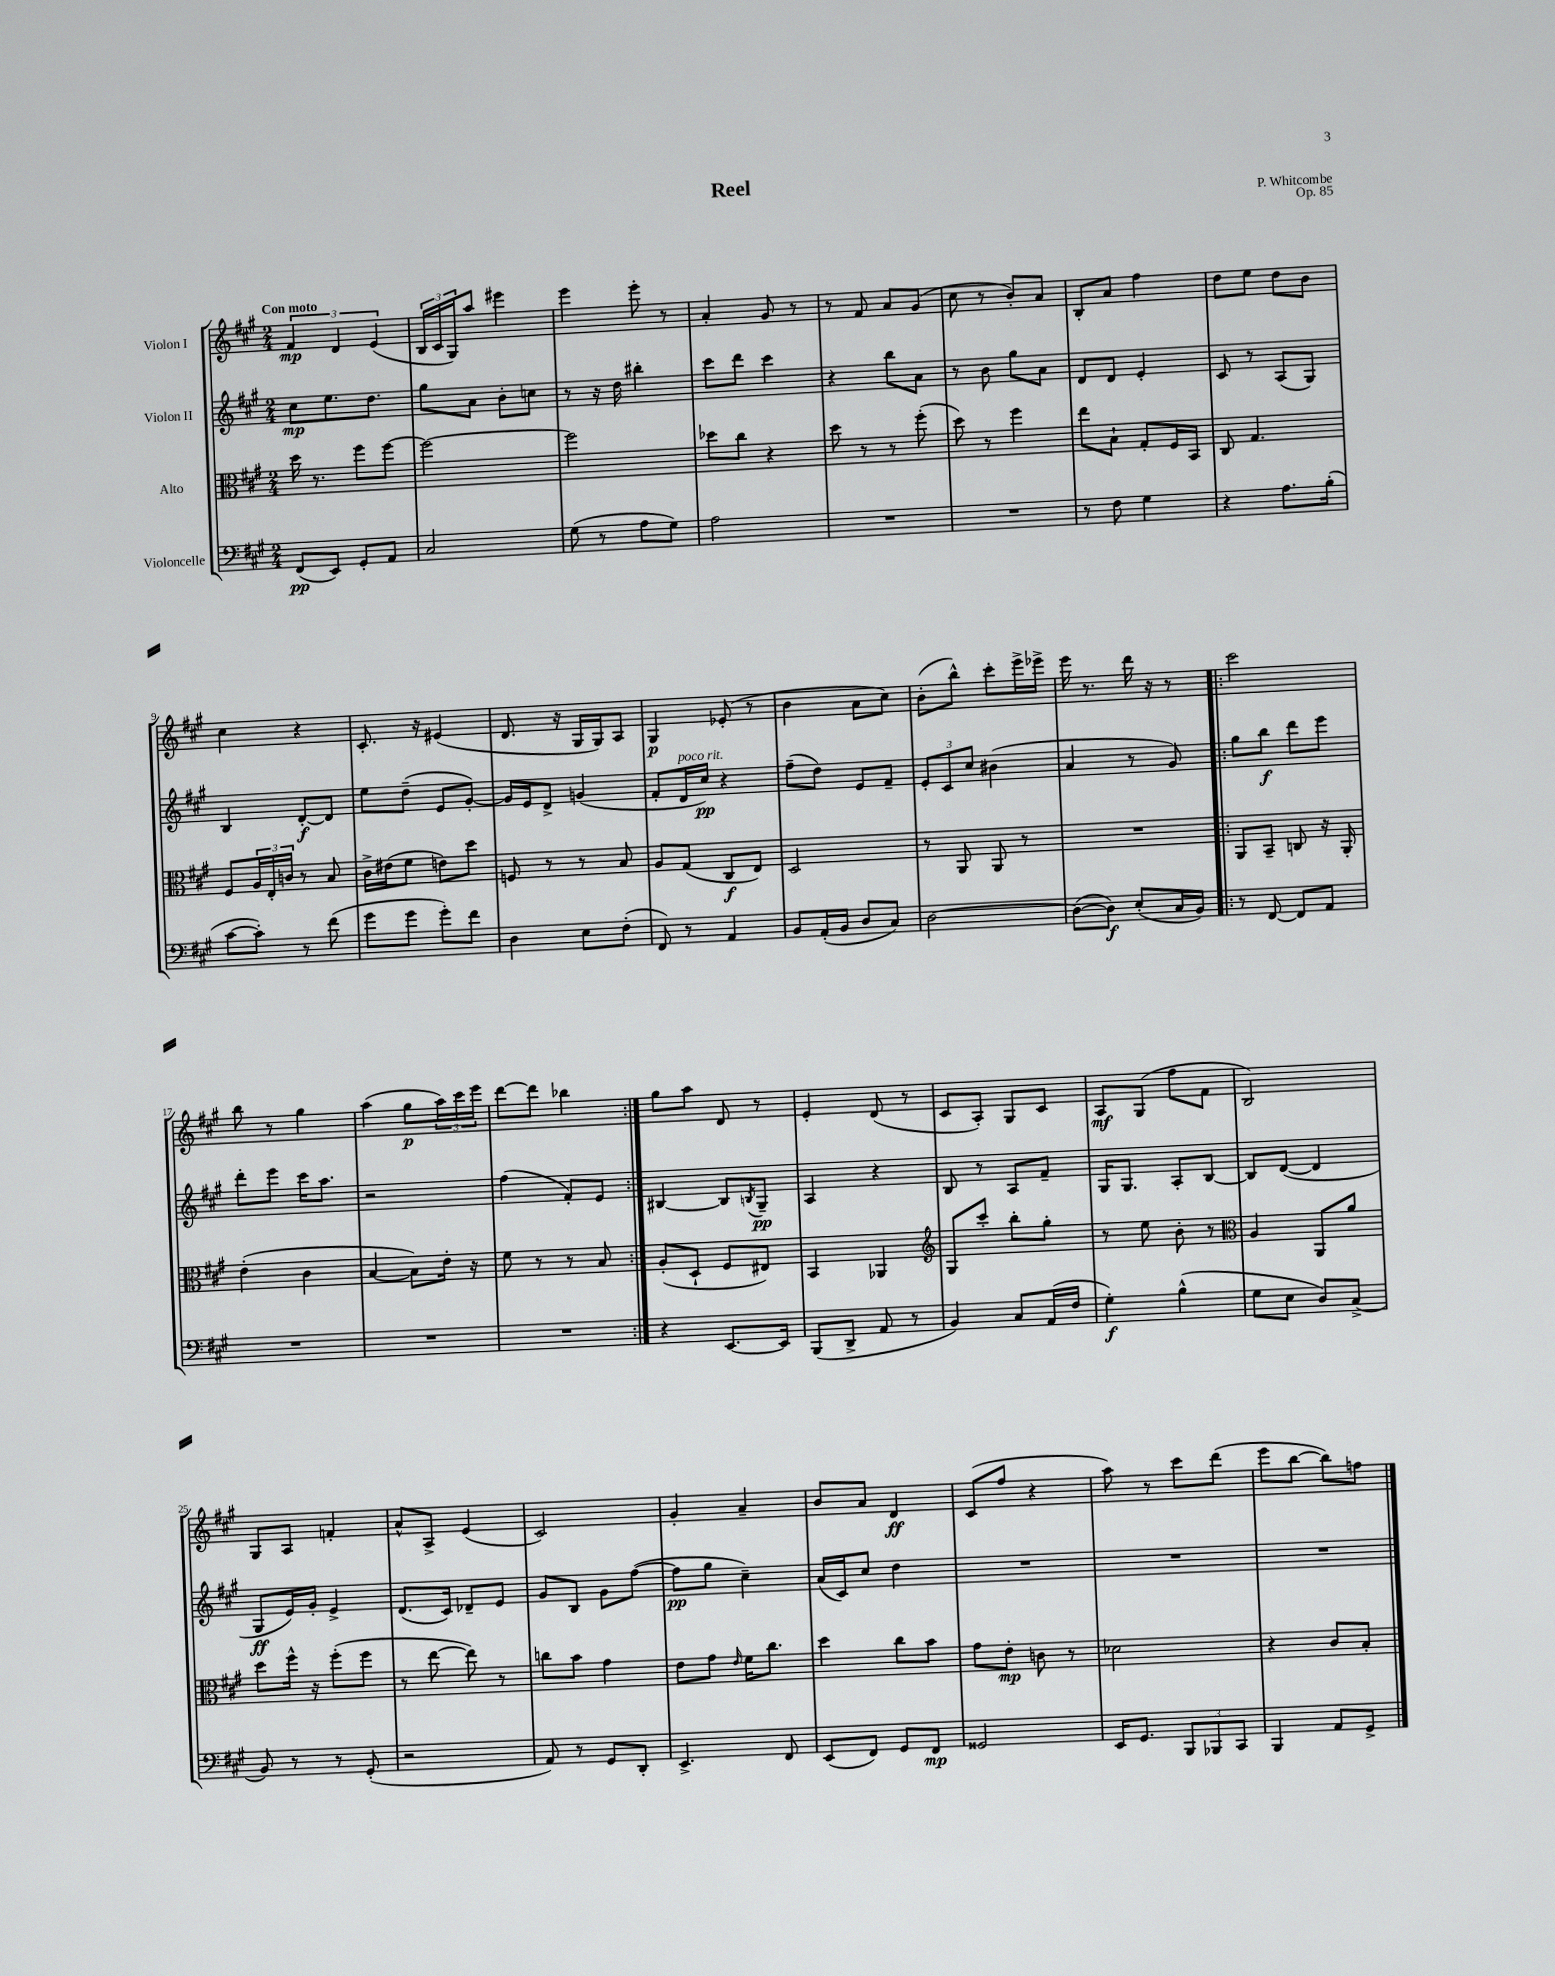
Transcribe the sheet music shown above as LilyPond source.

\header { title = "Reel" composer = "P. Whitcombe" opus = "Op. 85" }
<<
\new StaffGroup <<
\new Staff = "s0" \with { instrumentName = "Violon I" } {
    \clef treble \key a \major \numericTimeSignature \time 2/4 \tempo "Con moto"
    \tuplet 3/2 { fis'4\mp d'4 e'4( } |
    \tuplet 3/2 { b16 cis'16 gis16) } a''8 eis'''4 |
    e'''4 e'''8-. r8 |
    a'4-. gis'8 r8 |
    r8 fis'8 a'8 gis'8( |
    cis''8 r8 b'8-.) a'8 |
    b8-. a'8 fis''4 |
    d''8 e''8 d''8 b'8 |
    cis''4 r4 |
    cis'8.-. r16 eis'4( |
    d'8. r16 gis16 gis16) a8 |
    gis4\p ees'8-.( r8 |
    b'4 a'8 cis''8) |
    b'8-.( b''8-^) cis'''8-. e'''16-> ees'''16-> |
    e'''16 r8. d'''16 r16 r8 |
    \repeat volta 2 { cis'''2 |
    b''8 r8 gis''4 |
    a''4( gis''8\p \tuplet 3/2 { a''16) cis'''16 e'''16 } |
    d'''8~ d'''8 bes''4 | }
    gis''8 a''8 d'8 r8 |
    e'4-. d'8( r8 |
    cis'8 a8-.) gis8 cis'8 |
    a8\mf gis8( fis''8 fis'8 |
    b2) |
    gis8 a8 f'4-. |
    a'8-^ a8-> e'4( |
    cis'2) |
    gis'4-. a'4-- |
    b'8 a'8 d'4\ff |
    cis'8( fis''8 r4 |
    a''8) r8 cis'''8 d'''8( |
    e'''8 b''8~ b''8) f''8 \bar "|." |
}
\new Staff = "s1" \with { instrumentName = "Violon II" } {
    \clef treble \key a \major \numericTimeSignature \time 2/4
    cis''8\mp e''8. d''8. |
    gis''8 a'8 b'8-. c''8 |
    r8 r16 d''16 bis''4-. |
    cis'''8 d'''8 cis'''4 |
    r4 b''8 a'8 |
    r8 b'8 gis''8 a'8 |
    d'8 d'8 e'4-. |
    cis'8 r8 a8( gis8) |
    b4 d'8~-.\f d'8 |
    e''8 d''8--( e'8 gis'8~-.) |
    gis'16 e'16 d'8-> g'4( |
    fis'8-. d'16^\markup { \italic "poco rit." } cis''16\pp) r4 |
    fis''8--( d''8) e'8 fis'8-- |
    \tuplet 3/2 { e'8-. cis'8 cis''8 } bis'4( |
    a'4 r8 gis'8) |
    \repeat volta 2 { gis''8 b''8\f d'''8 e'''8 |
    d'''8-. e'''8 cis'''16 a''8. |
    r2 |
    fis''4( fis'8-.) e'8 | }
    bis4~ bis8 \acciaccatura { b8 } gis8--\pp |
    a4 r4 |
    b8 r8 a8 fis'8-- |
    gis16 gis8. a8-. b8~ |
    b8 d'8~( d'4 |
    gis8\ff e'16) gis'16-. e'4-> |
    d'8.( cis'16) des'8-- e'8 |
    gis'8 b8 gis'8 fis''8~( |
    fis''8\pp gis''8 cis''4--) |
    a'16( cis'16) cis''8 d''4 |
    R2 |
    R2 |
    R2 \bar "|." |
}
\new Staff = "s2" \with { instrumentName = "Alto" } {
    \clef alto \key a \major \numericTimeSignature \time 2/4
    d''16 r8. fis''8 fis''8~ |
    fis''2~ |
    fis''2 |
    des''8 cis''8 r4 |
    d''8 r8 r8 fis''8-.( |
    d''8) r8 fis''4 |
    e''8 b8-! gis8-. fis16 b,16 |
    cis8 gis4. |
    fis8 \tuplet 3/2 { a16 e16-. c'16 } r8 b8 |
    cis'16-> eis'16( fis'8 e'8) d''8 |
    f8 r8 r8 b8 |
    a8 gis8( cis8\f e8) |
    d2 |
    r8 a,8 a,8 r8 |
    R2 |
    \repeat volta 2 { a,8 b,8-- c8 r16 a,16-. |
    e'4-.( cis'4 |
    b4~ b8) e'16-. r16 |
    fis'8 r8 r8 b8 | }
    a8-.( d8-! fis8 eis8) |
    b,4 aes,4 |
    \clef treble gis8 cis'''8-. b''8-. gis''8-. |
    r8 e''8 b'8-. r8 |
    \clef alto a4 a,8 a'8 |
    d''8 fis''16-^ r16 fis''8-.( fis''8 |
    r8 e''8~ e''8) r8 |
    c''8 b'8 gis'4 |
    e'8 gis'8 \grace { e'16 } fis'16 cis''8. |
    d''4 cis''8 b'8 |
    gis'8 e'8-.\mp c'8 r8 |
    des'2 |
    r4 cis'8 b8-. \bar "|." |
}
\new Staff = "s3" \with { instrumentName = "Violoncelle" } {
    \clef bass \key a \major \numericTimeSignature \time 2/4
    fis,8\pp( e,8) gis,8-. a,8 |
    cis2 |
    gis8( r8 a8 gis8) |
    a2 |
    R2 |
    R2 |
    r8 fis8 gis4 |
    r4 a8. b16-.( |
    cis'8~ cis'8-.) r8 fis'8( |
    gis'8 gis'8 gis'8-.) fis'8 |
    d4 e8 fis8-.( |
    fis,8) r8 a,4 |
    b,8 a,16-.( b,16 d8 cis8) |
    d2~ |
    d8~( d8\f) e8-.( cis16 b,16) |
    \repeat volta 2 { r8 fis,8~ fis,8 a,8 |
    R2 |
    R2 |
    R2 | }
    r4 e,8.~ e,16 |
    b,,8( d,8-> a,8 r8 |
    b,4) cis8 a,16( fis16 |
    gis4-.\f) b4-^( |
    gis8 e8 d8) cis8->( |
    b,8) r8 r8 gis,8-.( |
    r2 |
    a,8) r8 gis,8 d,8-. |
    e,4.-> fis,8 |
    e,8( fis,8) gis,8 fis,8\mp |
    gisis,2 |
    e,16 gis,8. \tuplet 3/2 { b,,8 bes,,8 cis,8 } |
    b,,4 a,8 gis,8-> \bar "|." |
}
>>
>>
